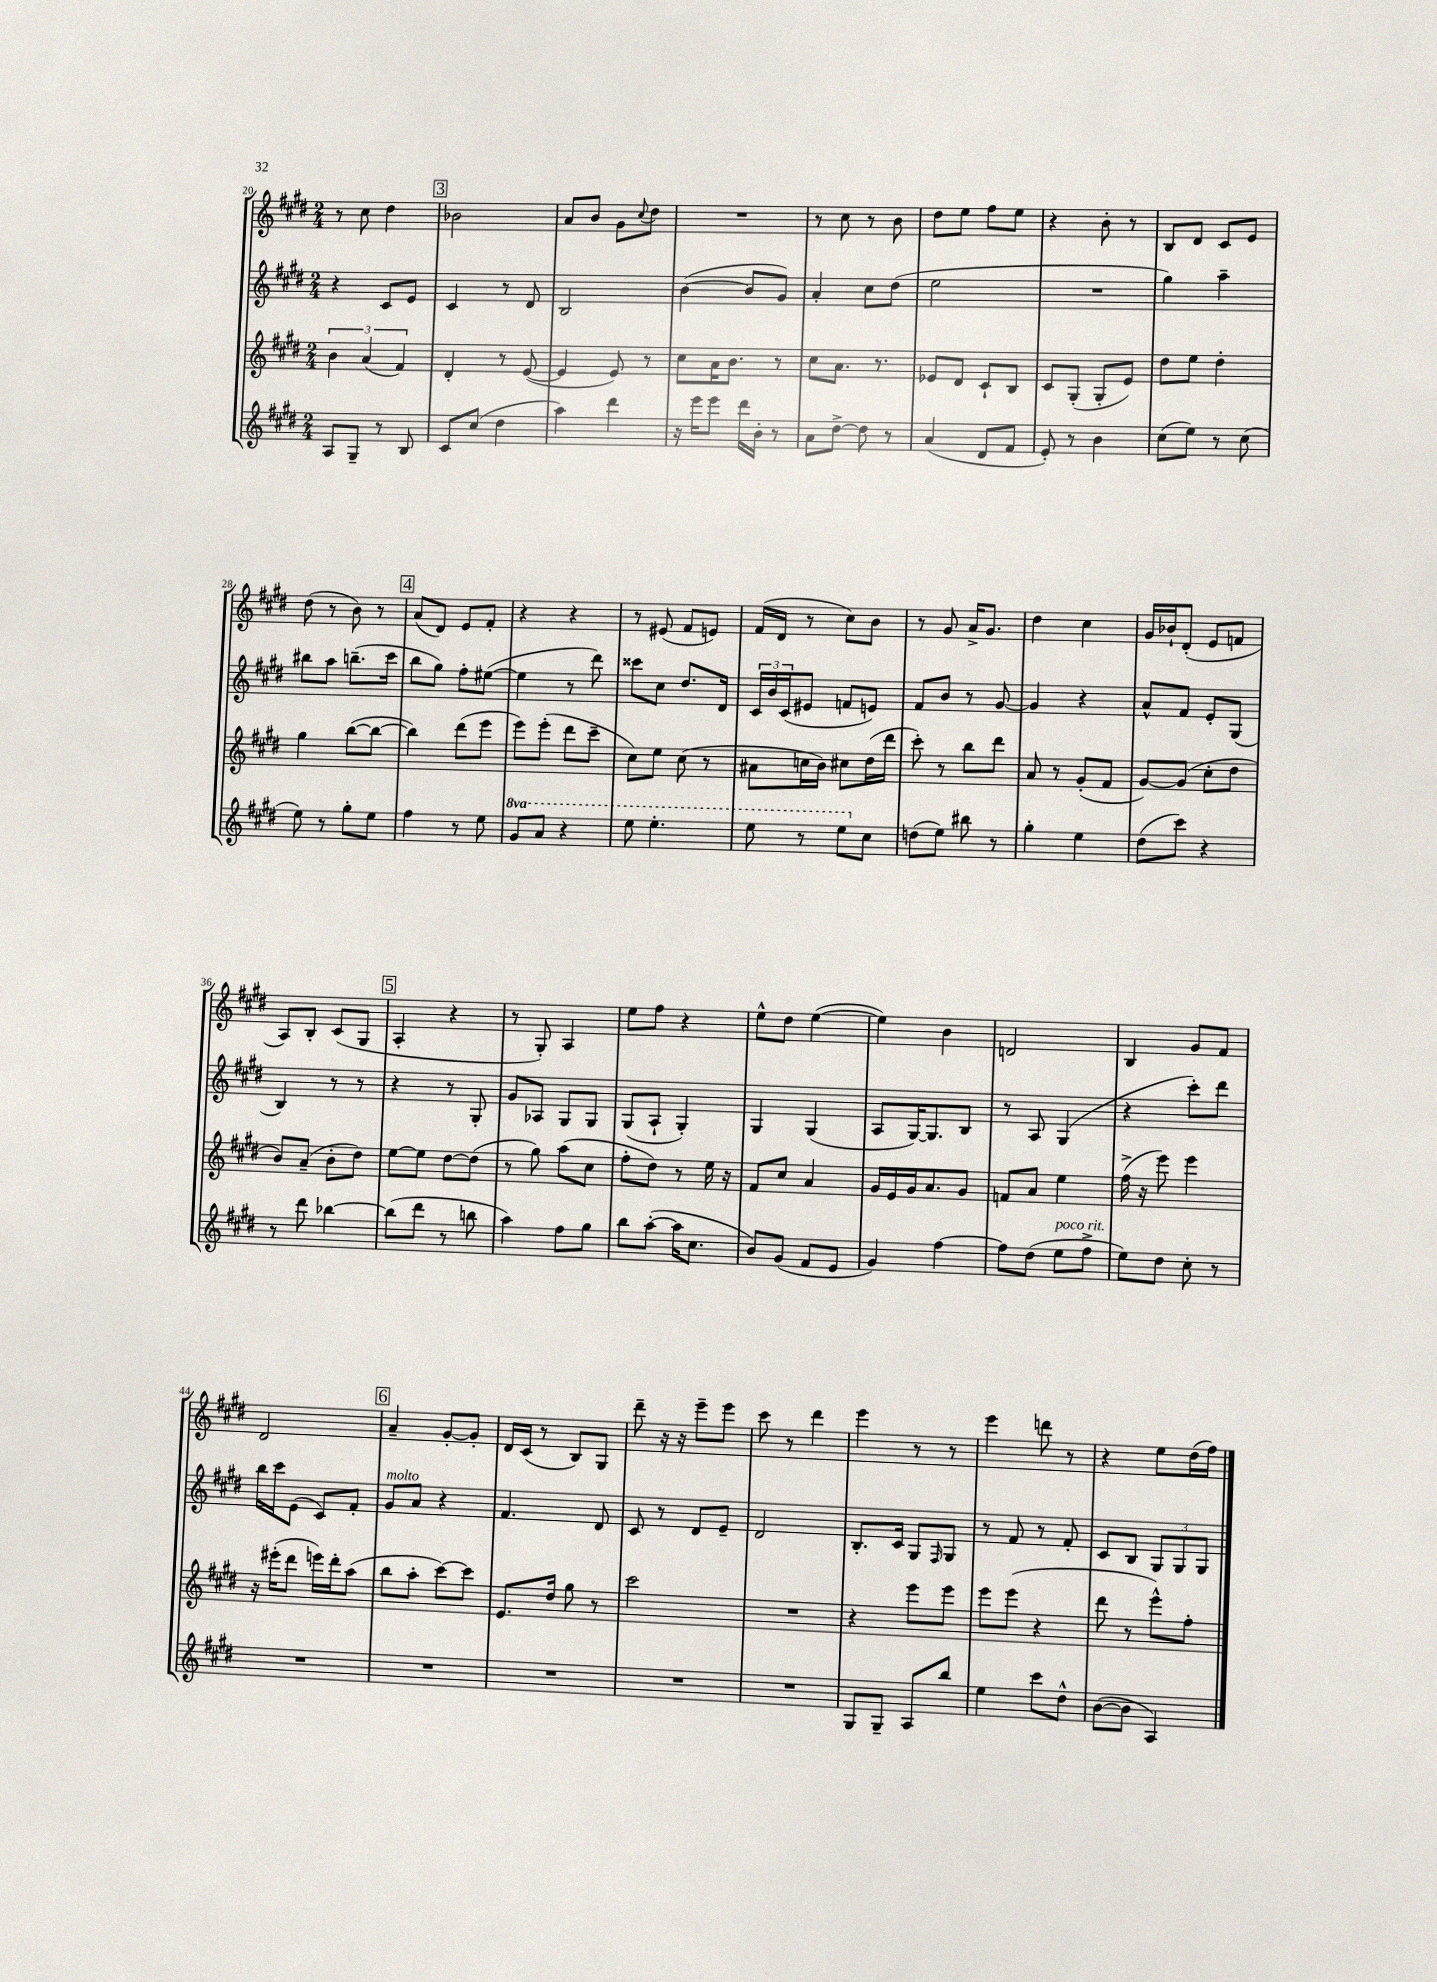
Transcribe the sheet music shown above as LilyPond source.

<<
\new StaffGroup <<
\new Staff = "s0" {
    \clef treble \key e \major \numericTimeSignature \time 2/4
    r8 cis''8 dis''4 |
    \mark \markup { \box "3" } bes'2 |
    a'8 b'8 gis'8 \appoggiatura { cis''8 } dis''8 |
    R2 |
    r8 cis''8 r8 b'8 |
    dis''8 e''8 fis''8 e''8 |
    r4 b'8-. r8 |
    b8 dis'8 cis'8 e'8 |
    dis''8( r8 b'8) r8 |
    \mark \markup { \box "4" } a'8( dis'8) e'8 fis'8-. |
    r4 r4 |
    r8 eis'8( fis'8 e'8) |
    fis'16( dis'16 r8 cis''8) b'8 |
    r8 gis'8 a'16-> gis'8. |
    dis''4 cis''4 |
    gis'16 bes'16-! dis'8-.( e'8 f'8 |
    a8) b8-. cis'8( gis8 |
    \mark \markup { \box "5" } a4-. r4 |
    r8 gis8-.) a4 |
    e''8 fis''8 r4 |
    e''8-^ dis''8 e''4~( |
    e''4) b'4 |
    d'2 |
    b4 gis'8 fis'8 |
    dis'2 |
    \mark \markup { \box "6" } a'4-- gis'8~-. gis'8-. |
    dis'16 cis'16( r8 b8) gis8 |
    dis'''8-- r16 r16 e'''8-- e'''8 |
    cis'''8 r8 dis'''4 |
    e'''4 r8 r8 |
    e'''4 d'''8 r8 |
    r4 e''8 dis''16( fis''16) \bar "|." |
}
\new Staff = "s1" {
    \clef treble \key e \major \numericTimeSignature \time 2/4
    r4 cis'8 e'8 |
    \mark \markup { \box "3" } cis'4 r8 dis'8 |
    b2 |
    b'4~( b'8 gis'8) |
    a'4-. cis''8 dis''8( |
    e''2 |
    R2 |
    gis''4) a''4-- |
    bis''8 a''8 b''8.--( cis'''16 |
    \mark \markup { \box "4" } b''8 gis''8) fis''8-. eis''8~( |
    eis''4 r8 dis'''8) |
    cisis'''8 cis''8 dis''8. dis'16 |
    \tuplet 3/2 { cis'16 b'16 cis'16( } eis'8 f'8 e'8) |
    fis'8 b'8 r8 gis'8~ |
    gis'4 r4 |
    a'8-^ fis'8 e'8-. gis8( |
    b4) r8 r8 |
    \mark \markup { \box "5" } r4 r8 gis8-. |
    gis'8 aes8 gis8 gis8 |
    gis8( a8-! gis4-.) |
    gis4 gis4( |
    a8 gis16~) gis8. b8 |
    r8 a8 gis4( |
    r4 cis'''8-.) dis'''8 |
    b''16 cis'''16 e'8( cis'8) fis'8-. |
    \mark \markup { \box "6" } gis'8^\markup { \italic "molto" } a'8 r4 |
    fis'4. dis'8 |
    cis'8 r8 dis'8 e'8-- |
    dis'2 |
    b8.-. cis'16 gis8 \grace { fis16 } gis8 |
    r8 fis'8 r8 fis'8-. |
    cis'8 b8 \tuplet 3/2 { gis8 gis8 gis8 } \bar "|." |
}
\new Staff = "s2" {
    \clef treble \key e \major \numericTimeSignature \time 2/4
    \tuplet 3/2 { b'4 a'4( fis'4) } |
    \mark \markup { \box "3" } dis'4-. r8 e'8~( |
    e'4 e'8) r8 |
    cis''8 a'16 b'8. r8 |
    cis''8 a'8. r8. |
    ees'8 dis'8 cis'8-! b8 |
    cis'8 gis8-.( gis8-. e'8) |
    dis''8 e''8 dis''4-. |
    gis''4 b''8~( b''8~ |
    \mark \markup { \box "4" } b''4) dis'''8( e'''8 |
    e'''8) e'''8-.( dis'''8 cis'''8-- |
    cis''8) e''8 cis''8( r8 |
    ais'8 c''16 b'16) cis''8 dis''16( dis'''16 |
    cis'''8-.) r8 b''8 dis'''8 |
    a'8 r8 gis'8-.( fis'8 |
    gis'8~) gis'8( cis''8-. dis''8 |
    b'8) a'8--( b'8-. dis''8) |
    \mark \markup { \box "5" } e''8~ e''8 dis''8~ dis''8( |
    r8 gis''8) a''8( cis''8 |
    fis''8-. dis''8) r8 e''16 r16 |
    fis'8 cis''8 a'4 |
    gis'16 e'16 gis'16 a'8. gis'8 |
    f'8 a'8 e''4 |
    fis''16->( r16 e'''8) e'''4 |
    r16 eis'''16-.( dis'''8 e'''16) dis'''16-. a''8( |
    \mark \markup { \box "6" } b''8 a''8-. cis'''8~) cis'''8 |
    e'8. dis''16 gis''8 r8 |
    cis'''2 |
    R2 |
    r4 e'''8 e'''8 |
    e'''8 e'''8( r4 |
    dis'''8 r8 e'''8-^) fis''8-. \bar "|." |
}
\new Staff = "s3" {
    \clef treble \key e \major \numericTimeSignature \time 2/4 \set Staff.ottavationMarkups = #ottavation-simple-ordinals
    a8 gis8-- r8 b8 |
    \mark \markup { \box "3" } cis'8 cis''8( dis''4 |
    a''4) dis'''4 |
    r16 e'''16 e'''8 dis'''16 b'16-. r8 |
    a'8 dis''8~-> dis''8 r8 |
    a'4( dis'8 fis'8 |
    e'8-.) r8 b'4 |
    cis''8( e''8) r8 cis''8( |
    e''8) r8 gis''8-. e''8 |
    \mark \markup { \box "4" } fis''4 r8 e''8 |
    \ottava #1 gis''8 a''8 r4 |
    e'''8 e'''4.-. |
    e'''8 r8 e'''8 \ottava #0 cis''8 |
    d''8( e''8) bis''8 r8 |
    gis''4-. e''4 |
    dis''8( cis'''8) r4 |
    r8 dis'''8 bes''4~ |
    \mark \markup { \box "5" } bes''8( dis'''8 r8 b''8 |
    a''4) fis''8 gis''8 |
    b''8 a''8~-.( a''16 cis''8. |
    b'8) gis'8( fis'8 e'8 |
    gis'4) fis''4~ |
    fis''8 dis''8( e''8^\markup { \italic "poco rit." } fis''8-> |
    e''8) dis''8 cis''8-. r8 |
    R2 |
    \mark \markup { \box "6" } R2 |
    R2 |
    R2 |
    R2 |
    gis8 gis8-- a8 b''8 |
    e''4 cis'''8 dis''8-^ |
    b'8~( b'8 a4) \bar "|." |
}
>>
>>
\layout { \context { \Score currentBarNumber = #20 } }
